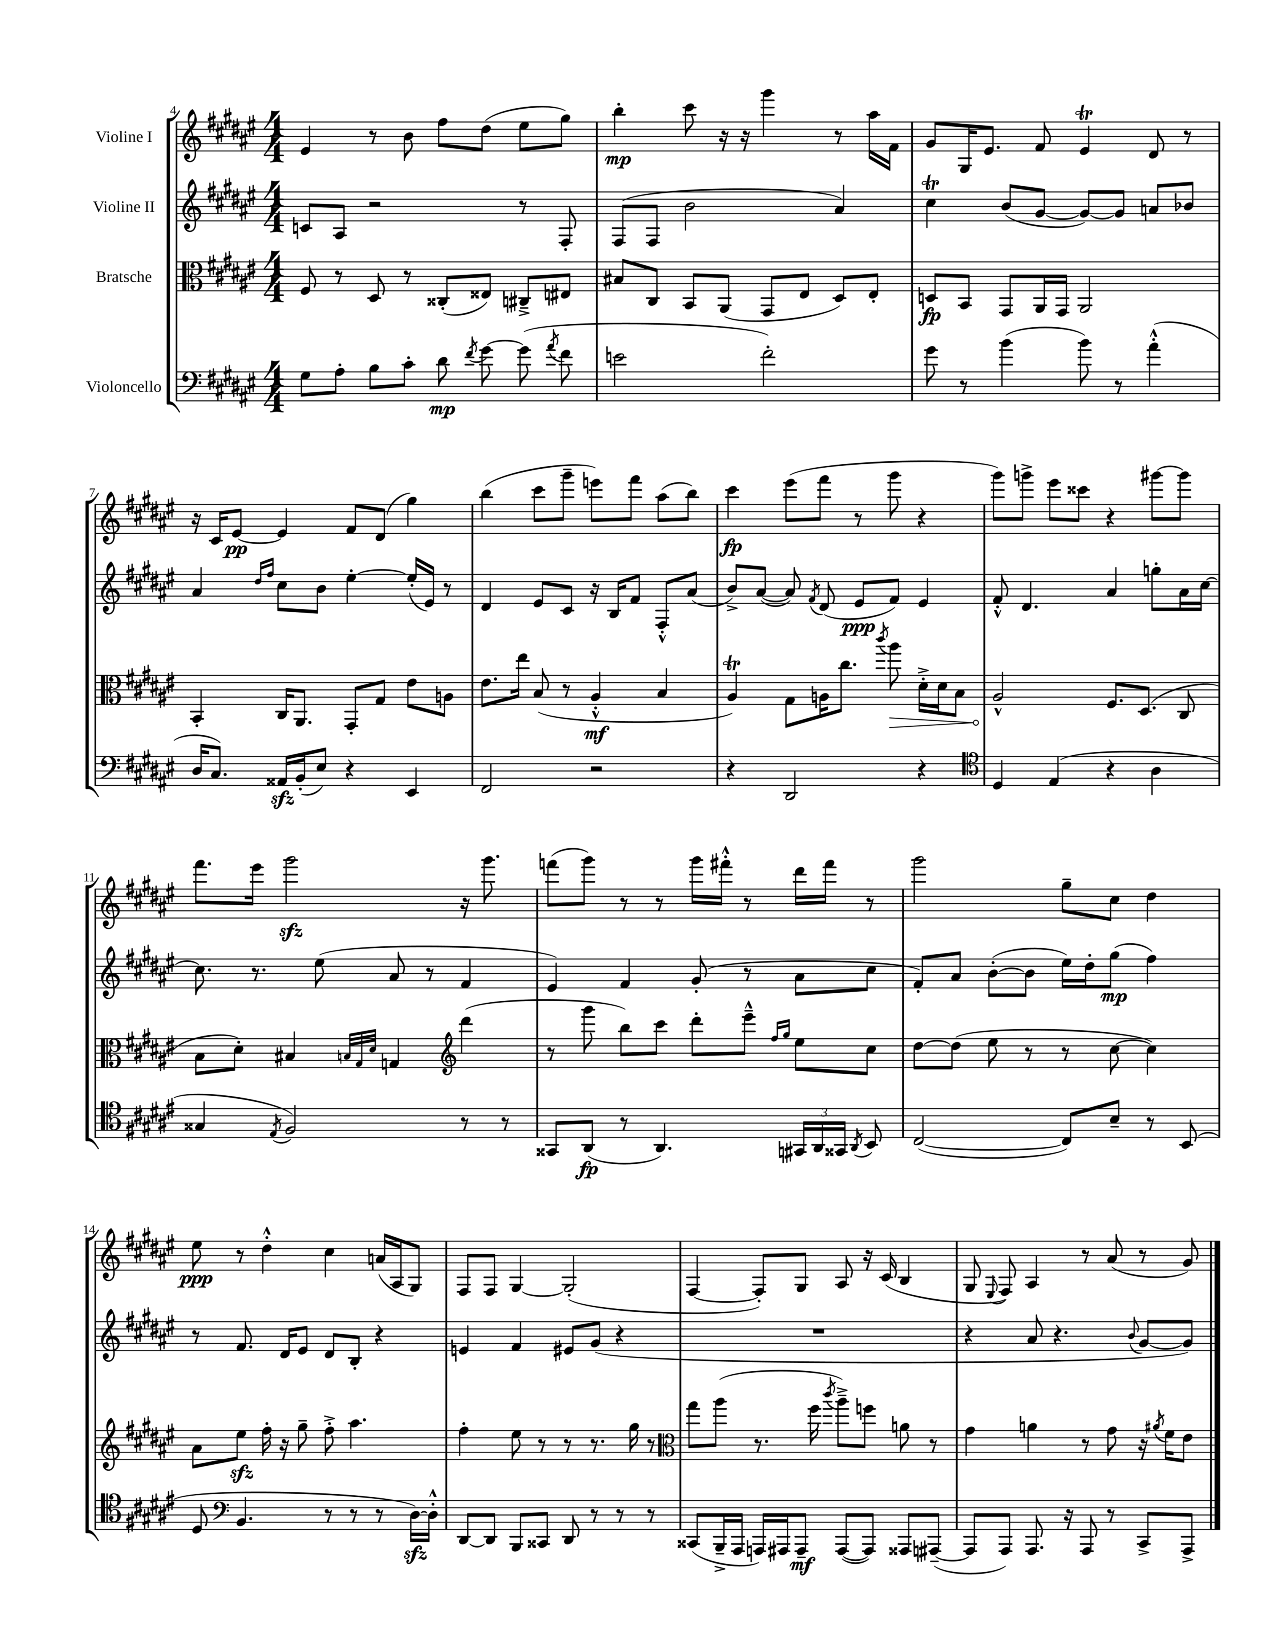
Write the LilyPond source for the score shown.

<<
\new StaffGroup <<
\new Staff = "s0" \with { instrumentName = "Violine I" } {
    \clef treble \key fis \major \numericTimeSignature \time 4/4
    \autoBeamOff eis'4 r8 b'8 fis''8[ dis''8]( eis''8[ gis''8]) |
    b''4-.\mp cis'''8 r16 r16 gis'''4 r8 ais''16[ fis'16] |
    gis'8[ gis16 eis'8.] fis'8 eis'4\trill dis'8 r8 |
    r16 cis'16[ eis'8]~\pp eis'4 fis'8[ dis'8]( gis''4) |
    b''4( cis'''8[ gis'''8]-- e'''8[) fis'''8] ais''8[( b''8]) |
    cis'''4\fp eis'''8[( fis'''8] r8 gis'''8 r4 |
    gis'''8[) g'''8]-> eis'''8[ cisis'''8] r4 gis'''8[~ gis'''8] |
    fis'''8.[ eis'''16] gis'''2\sfz r16 gis'''8. |
    f'''8[( gis'''8]) r8 r8 gis'''16[ fis'''16]-.-^ r8 dis'''16[ fis'''16] r8 |
    gis'''2 gis''8[-- cis''8] dis''4 |
    eis''8\ppp r8 dis''4-.-^ cis''4 a'16[( ais16 gis8]) |
    fis8[ fis8] gis4~ gis2-.( |
    fis4~ fis8[-.) gis8] ais8 r16 cis'16( b4 |
    gis8 \appoggiatura { eis8 } fis8) ais4 r8 ais'8( r8 gis'8) \bar "|." |
}
\new Staff = "s1" \with { instrumentName = "Violine II" } {
    \clef treble \key fis \major \numericTimeSignature \time 4/4
    \autoBeamOff c'8[ ais8] r2 r8 fis8-. |
    fis8[( fis8] b'2 ais'4) |
    cis''4\trill b'8[( gis'8]~ gis'8[~) gis'8] a'8[ bes'8] |
    ais'4 \grace { dis''16[ fis''16] } cis''8[ b'8] eis''4~-. eis''16[-.( eis'16]) r8 |
    dis'4 eis'8[ cis'8] r16 b16[ fis'8] fis8[-.-^ ais'8]( |
    b'8[->) ais'8]~( ais'8) \acciaccatura { fis'8 } dis'8( eis'8[\ppp fis'8]) eis'4 |
    fis'8-.-^ dis'4. ais'4 g''8[-. ais'16 cis''16]~ |
    cis''8. r8. eis''8( ais'8 r8 fis'4 |
    eis'4) fis'4 gis'8-.( r8 ais'8[ cis''8] |
    fis'8[-.) ais'8] b'8[~-.( b'8] eis''16[) dis''16-. gis''8]\mp( fis''4) |
    r8 fis'8. dis'16[ eis'8] dis'8[ b8]-. r4 |
    e'4 fis'4 eis'8[ gis'8]( r4 |
    R1 |
    r4 ais'8 r4. \appoggiatura { b'8 } gis'8[~ gis'8]) \bar "|." |
}
\new Staff = "s2" \with { instrumentName = "Bratsche" } {
    \clef alto \key fis \major \numericTimeSignature \time 4/4
    \autoBeamOff fis8 r8 dis8 r8 cisis8[-.( eisis8]) cis8[---> eis8] |
    bis8[ cis8] b,8[ ais,8]( gis,8[ eis8] dis8[) eis8]-. |
    d8[\fp b,8] gis,8[ ais,16 gis,16] ais,2 |
    b,4-. cis16[ ais,8.] gis,8[-. gis8] eis'8[ a8] |
    eis'8.[ eis''16] b8( r8 ais4-.-^\mf b4 |
    ais4\trill) gis8[ a16 cis''8.] \acciaccatura { cis'''8 } \once \override Hairpin.circled-tip = ##t ais''8\> dis'16[-.-> dis'16 b8] |
    ais2-^\! fis8.[ dis8.]( cis8 |
    b8[ dis'8]-.) bis4 \grace { b32[ gis32 dis'32] } g4 \clef treble dis'''4( |
    r8 gis'''8 b''8[) cis'''8] dis'''8[-. eis'''8]---^ \grace { fis''16[ gis''16] } eis''8[ cis''8] |
    dis''8[~ dis''8]( eis''8 r8 r8 cis''8~ cis''4) |
    ais'8[ eis''8]\sfz fis''16-. r16 gis''8-- fis''8-.-> ais''4. |
    fis''4-. eis''8 r8 r8 r8. gis''16 r8 |
    \clef alto gis''8[ ais''8]( r8. fis''16 \acciaccatura { cis'''8 } ais''8[--->) f''8] a'8 r8 |
    gis'4 a'4 r8 gis'8 r16 \acciaccatura { ais'8 } fis'16[ eis'8] \bar "|." |
}
\new Staff = "s3" \with { instrumentName = "Violoncello" } {
    \clef bass \key fis \major \numericTimeSignature \time 4/4
    \autoBeamOff gis8[ ais8]-. b8[ cis'8]-. dis'8\mp \acciaccatura { fis'8 } gis'8~ gis'8( \acciaccatura { ais'8 } fis'8 |
    e'2 fis'2-.) |
    gis'8 r8 b'4( b'8) r8 ais'4-.-^( |
    dis16[ cis8.]) aisis,16[\sfz b,16-.( eis8]) r4 eis,4 |
    fis,2 r2 |
    r4 dis,2 r4 |
    \clef tenor dis4 eis4( r4 ais4 |
    gisis4 \acciaccatura { eis8 } fis2) r8 r8 |
    gisis,8[ ais,8]\fp( r8 ais,4.) \tuplet 3/2 { gis,16[ ais,16 gisis,16] } \acciaccatura { ais,8 } b,8 |
    cis2~( cis8[) b8]-- r8 b,8( |
    dis8 \clef bass b,4. r8 r8 r8 dis16[~\sfz) dis16]-.-^ |
    dis,8[~ dis,8] b,,8[ cisis,8] dis,8 r8 r8 r8 |
    cisis,8[( b,,16---> ais,,16] a,,16[) ais,,16 ais,,8]--\mf ais,,8[~( ais,,8]) aisis,,8[ ais,,8]~--( |
    ais,,8[ ais,,8]) ais,,8. r16 ais,,8 r8 cis,8[-> ais,,8]-> \bar "|." |
}
>>
>>
\layout { \context { \Score currentBarNumber = #4 } }
